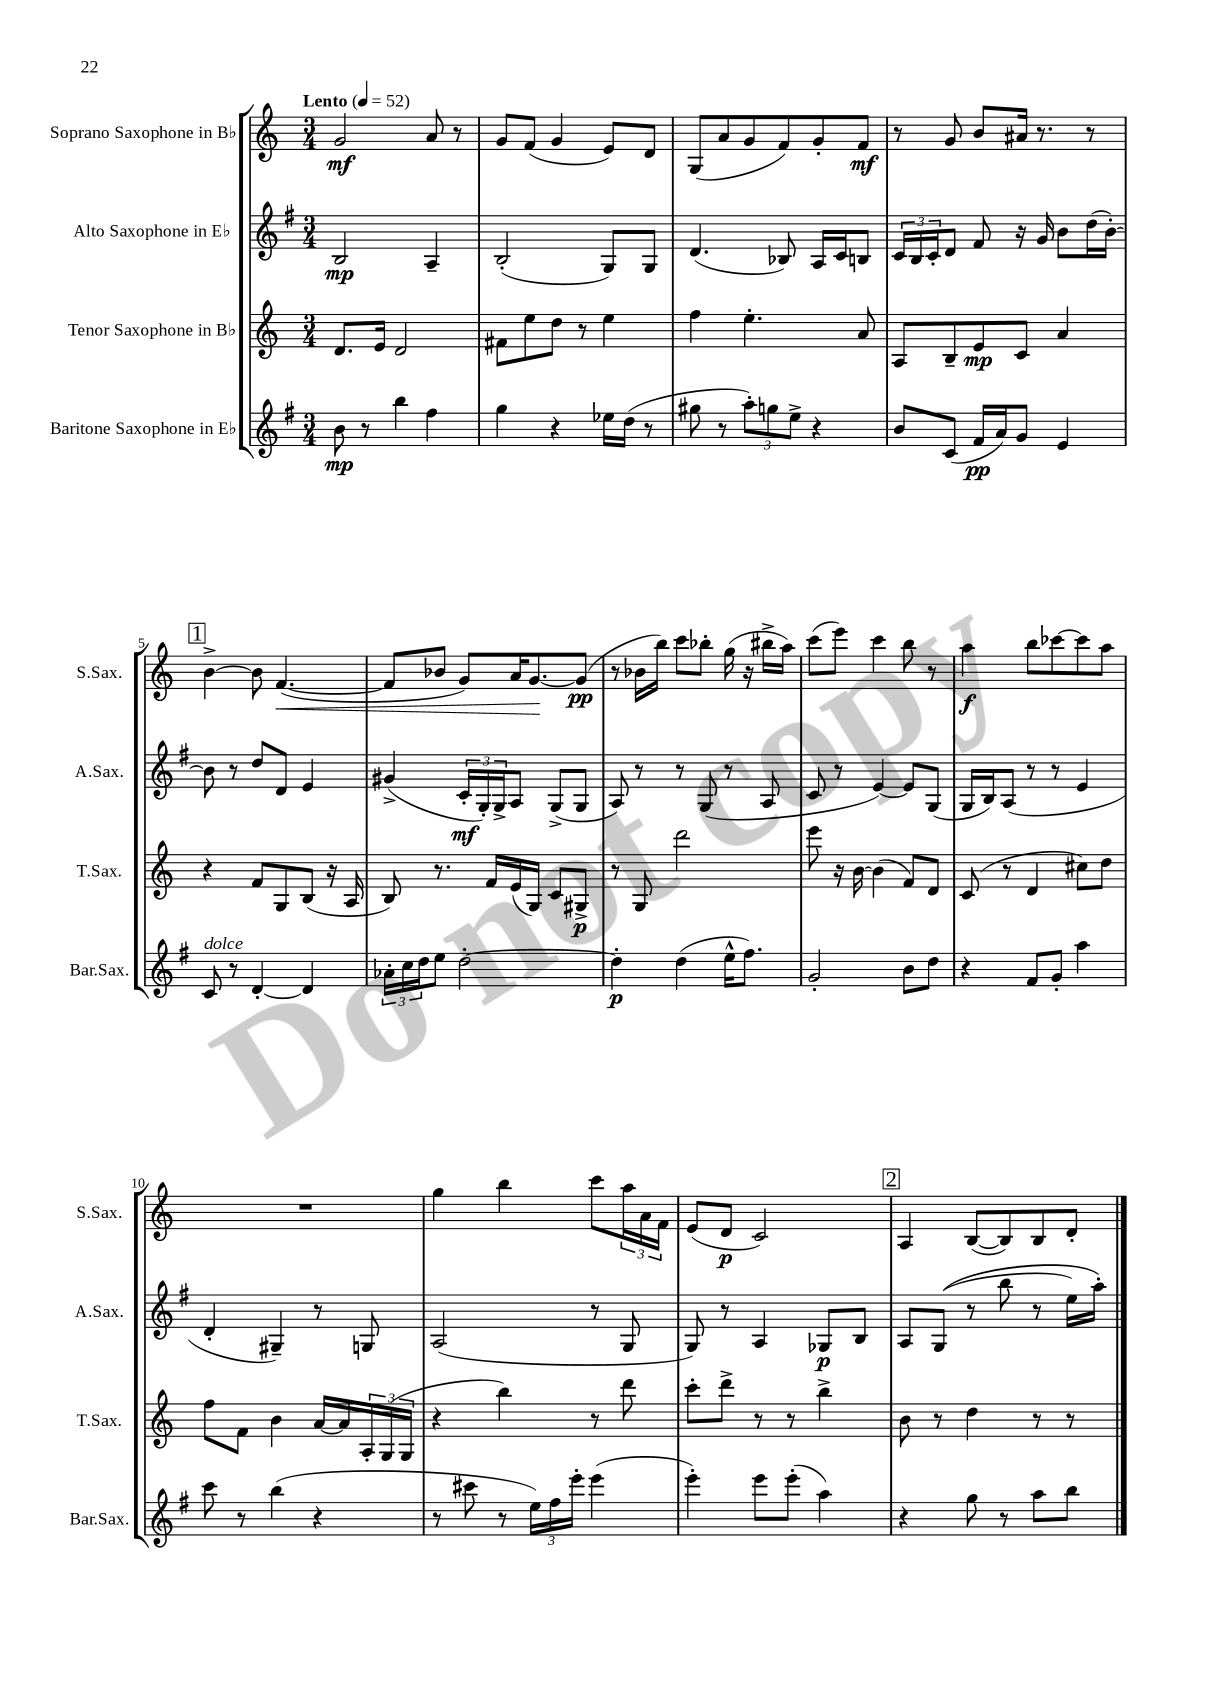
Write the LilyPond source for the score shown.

<<
\new StaffGroup <<
\new Staff = "s0" \with { instrumentName = "Soprano Saxophone in Bb" shortInstrumentName = "S.Sax." } {
    \clef treble \key c \major \numericTimeSignature \time 3/4 \tempo "Lento" 4 = 52
    g'2\mf a'8 r8 |
    g'8 f'8( g'4 e'8) d'8 |
    g8( a'8 g'8 f'8) g'8-. f'8\mf |
    r8 g'8 b'8 ais'16 r8. r8 |
    \mark \markup { \box "1" } b'4~-> b'8 f'4.~\<( |
    f'8 bes'8 g'8) a'16 g'8.~\! g'8\pp( |
    r8 bes'16 b''16) c'''8 bes''8-. g''16( r16 bis''16-> a''16) |
    c'''8( e'''8) c'''4 b''8 r8 |
    a''4\f b''8 ces'''8~ ces'''8 a''8 |
    R2. |
    g''4 b''4 c'''8 \tuplet 3/2 { a''16 a'16 f'16 } |
    e'8( d'8\p c'2) |
    \mark \markup { \box "2" } a4 b8~( b8) b8 d'8-. \bar "|." |
}
\new Staff = "s1" \with { instrumentName = "Alto Saxophone in Eb" shortInstrumentName = "A.Sax." } {
    \clef treble \key g \major \numericTimeSignature \time 3/4
    b2\mp a4-- |
    b2-.( g8) g8 |
    d'4.( bes8) a16 c'16 b8 |
    \tuplet 3/2 { c'16 b16 c'16-. } d'8 fis'8 r16 g'16 b'8 d''16( b'16~-.) |
    \mark \markup { \box "1" } b'8 r8 d''8 d'8 e'4 |
    gis'4->( \tuplet 3/2 { c'16-.\mf g16-.) g16-> } a8 g8->( g8 |
    a8) r8 r8 g8( r8 a8 |
    c'8 r8 e'4~) e'8 g8( |
    g16 b16) a8( r8 r8 e'4 |
    d'4-. gis4--) r8 g8 |
    a2( r8 g8 |
    g8) r8 a4 ges8\p b8 |
    \mark \markup { \box "2" } a8 g8(\( r8 b''8 r8 e''16) a''16-.\) \bar "|." |
}
\new Staff = "s2" \with { instrumentName = "Tenor Saxophone in Bb" shortInstrumentName = "T.Sax." } {
    \clef treble \key c \major \numericTimeSignature \time 3/4
    d'8. e'16 d'2 |
    fis'8 e''8 d''8 r8 e''4 |
    f''4 e''4.-. a'8 |
    a8 b8-- e'8\mp c'8 a'4 |
    \mark \markup { \box "1" } r4 f'8 g8 b8( r16 a16 |
    b8) r8. f'16 e'16( g16) c'8 gis8->\p |
    r8 g8 d'''2 |
    e'''8 r16 b'16~ b'4( f'8) d'8 |
    c'8( r8 d'4 cis''8) d''8 |
    f''8 f'8 b'4 a'16~ a'16 \tuplet 3/2 { a16-. g16( g16 } |
    r4 b''4) r8 d'''8 |
    c'''8-. d'''8-> r8 r8 b''4-> |
    \mark \markup { \box "2" } b'8 r8 d''4 r8 r8 \bar "|." |
}
\new Staff = "s3" \with { instrumentName = "Baritone Saxophone in Eb" shortInstrumentName = "Bar.Sax." } {
    \clef treble \key g \major \numericTimeSignature \time 3/4
    b'8\mp r8 b''4 fis''4 |
    g''4 r4 ees''16 d''16( r8 |
    gis''8 r8 \tuplet 3/2 { a''8-.) g''8 e''8-> } r4 |
    b'8 c'8( fis'16\pp a'16) g'8 e'4 |
    \mark \markup { \box "1" } c'8^\markup { \italic "dolce" } r8 d'4~-. d'4 |
    \tuplet 3/2 { aes'16-. c''16 d''16 } e''8 d''2~-. |
    d''4-.\p d''4( e''16-^ fis''8.) |
    g'2-. b'8 d''8 |
    r4 fis'8 g'8-. a''4 |
    c'''8 r8 b''4( r4 |
    r8 cis'''8 r8 \tuplet 3/2 { e''16) fis''16 e'''16-. } e'''4( |
    e'''4-.) e'''8 e'''8-.( a''4) |
    \mark \markup { \box "2" } r4 g''8 r8 a''8 b''8 \bar "|." |
}
>>
>>
